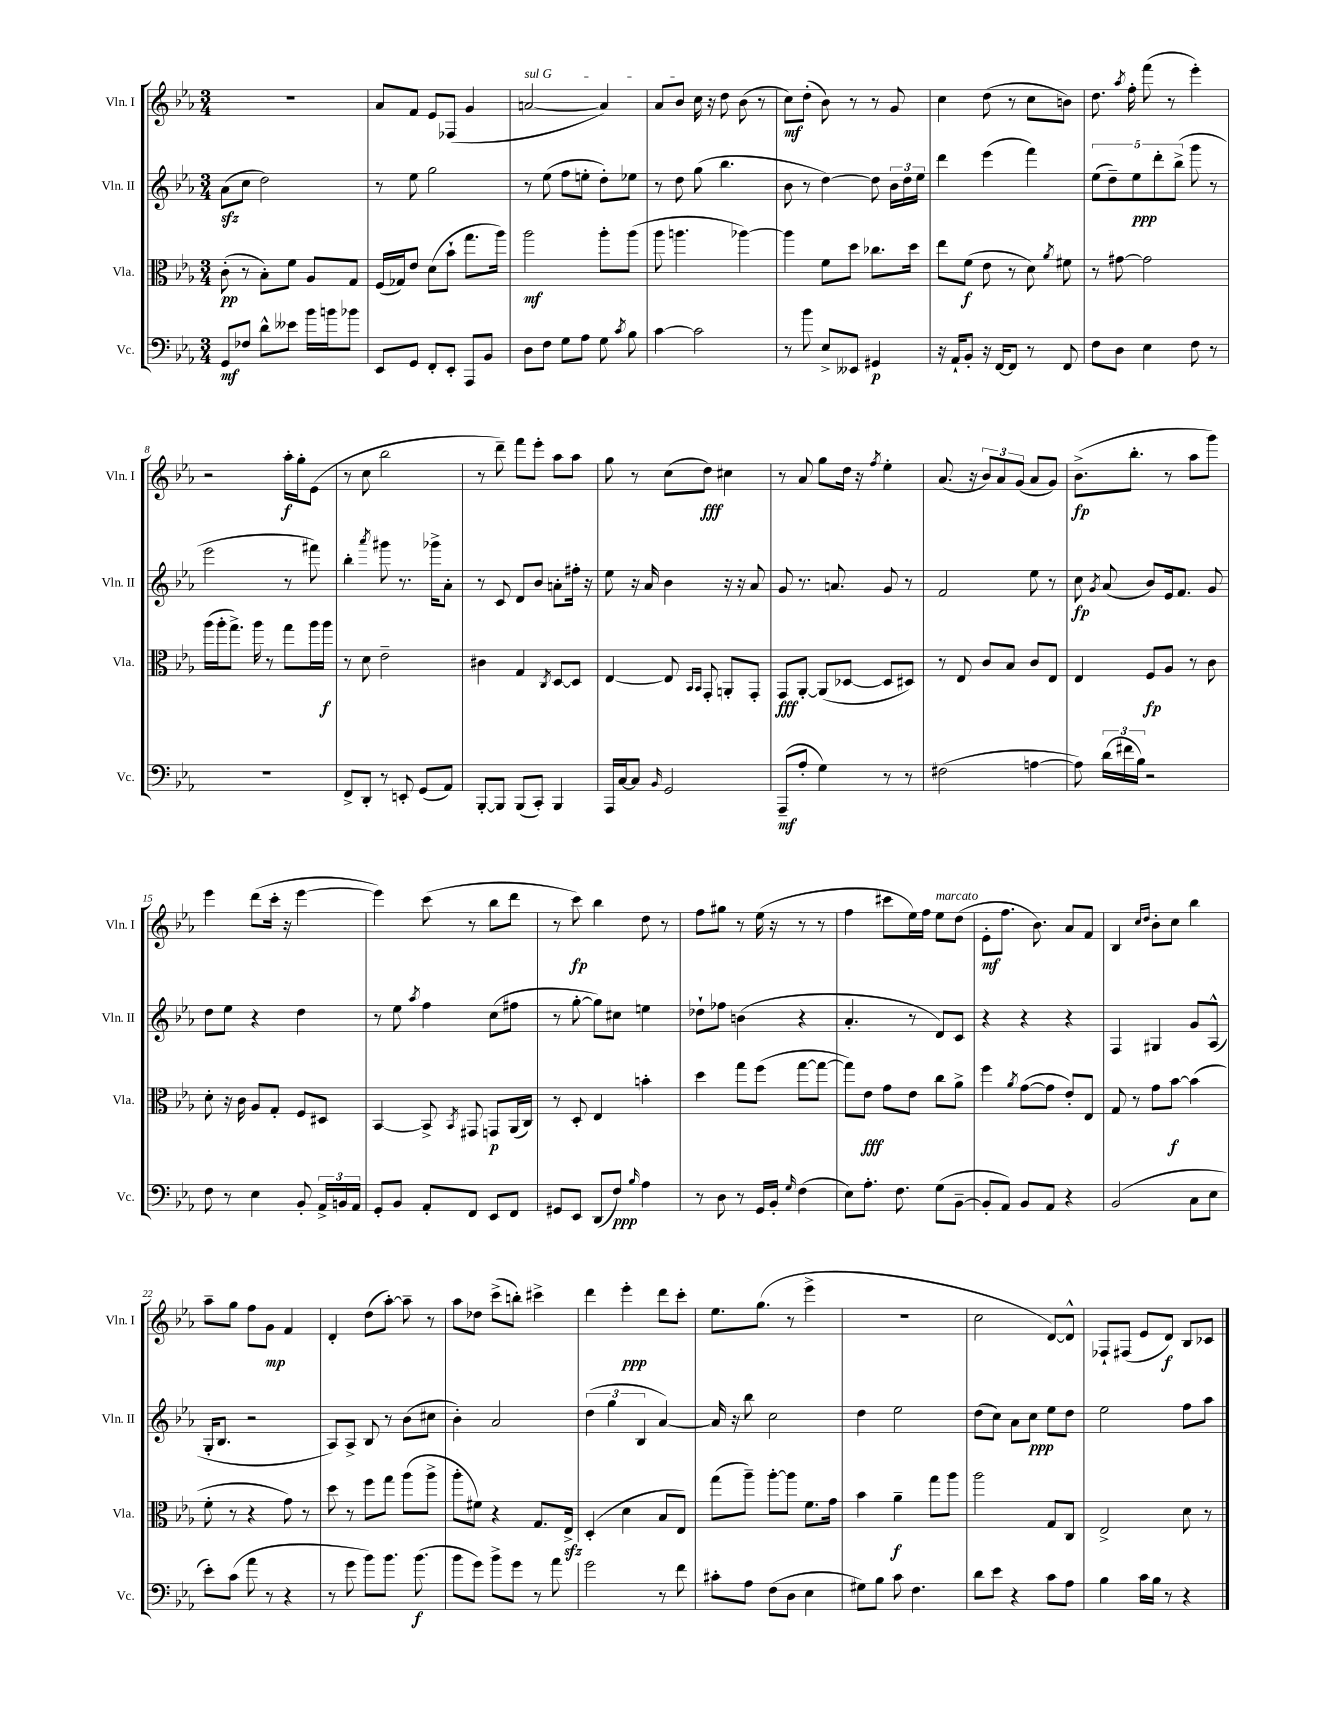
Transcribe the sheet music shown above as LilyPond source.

<<
\new StaffGroup <<
\new Staff = "s0" \with { instrumentName = "Vln. I" shortInstrumentName = "Vln. I" } {
    \clef treble \key ees \major \numericTimeSignature \time 3/4
    \autoBeamOff R2. |
    aes'8[ f'8] ees'8[ fes8]( g'4 |
    \once \override TextSpanner.bound-details.left.text = \markup { \italic "sul G" } a'2~\startTextSpan a'4) |
    aes'8[ bes'8] c''16\stopTextSpan r16 d''8 bes'8( r8 |
    c''8[\mf) d''8]-.( bes'8) r8 r8 g'8 |
    c''4 d''8( r8 c''8[ b'8]) |
    d''8. \acciaccatura { aes''8 } f''16-. f'''8( r8 ees'''4-.) |
    r2 aes''16[-.\f g''16-. ees'8]( |
    r8 c''8 bes''2 |
    r8 d'''8--) f'''8[ ees'''8]-. aes''8[ aes''8] |
    g''8 r8 c''8[( d''8]\fff) cis''4 |
    r8 aes'8 g''8[ d''16] r16 \acciaccatura { f''8 } ees''4-. |
    aes'8.( r16 \tuplet 3/2 { bes'8[) aes'8 g'8]( } aes'8[ g'8]) |
    bes'8.[->\fp( bes''8.]-. r8 aes''8[ g'''8]) |
    ees'''4 d'''8[( c'''16]-. r16 ees'''4~ |
    ees'''4) c'''8( r8 bes''8[ d'''8] |
    r8 c'''8\fp) bes''4 d''8 r8 |
    f''8[ gis''8] r8 ees''16( r16 r8 r8 |
    f''4 cis'''8[ ees''16) f''16] ees''8[^\markup { \italic "marcato" } d''8]( |
    ees'8[-.\mf f''8.] bes'8.) aes'8[ f'8] |
    bes4 \grace { c''16[ d''16] } bes'8[-. c''8] bes''4 |
    aes''8[-- g''8] f''8[ g'8]\mp f'4 |
    d'4-. d''8[( aes''8]~-.) aes''8-- r8 |
    aes''8[ des''8] c'''8[->( b''8]-.) cis'''4-> |
    d'''4 ees'''4-.\ppp d'''8[ c'''8]-. |
    ees''8.[ g''8.]( r8 ees'''4-> |
    R2. |
    c''2 d'8[~) d'8]-^ |
    fes8[-! fis8]( ees'8[ d'8]\f) bes8[ ces'8] \bar "|." |
}
\new Staff = "s1" \with { instrumentName = "Vln. II" shortInstrumentName = "Vln. II" } {
    \clef treble \key ees \major \numericTimeSignature \time 3/4
    \autoBeamOff aes'8[\sfz( c''8] d''2) |
    r8 ees''8 g''2 |
    r8 ees''8( f''8[ e''8]-. d''8[-.) ees''8] |
    r8 d''8 g''8( bes''4. |
    bes'8 r8 d''4~) d''8 \tuplet 3/2 { bes'16[ d''16 ees''16] } |
    d'''4 ees'''4( f'''4) |
    \tuplet 5/4 { ees''8[( d''8--) ees''8\ppp d'''8-. bes''8]->( } g'''8 r8 |
    ees'''2 r8 fis'''8) |
    bes''4-. \acciaccatura { aes'''8 } gis'''8 r8. ges'''16[-> aes'8]-. |
    r8 c'8 d'8[ bes'8] a'8[-. fis''16]-. r16 |
    ees''8 r16 aes'16 bes'4 r16 r16 aes'8 |
    g'8 r8. a'8. g'8 r8 |
    f'2 ees''8 r8 |
    c''8\fp \acciaccatura { g'8 } aes'8( bes'8[) ees'16 f'8.] g'8 |
    d''8[ ees''8] r4 d''4 |
    r8 ees''8 \acciaccatura { aes''8 } f''4 c''8[( fis''8] |
    r8 g''8~-. g''8[) cis''8] e''4 |
    des''8[-! fes''8] b'4( r4 |
    aes'4.-. r8 d'8[) c'8] |
    r4 r4 r4 |
    f4 gis4 g'8[ aes8]-^( |
    g16[-. bes8.] r2 |
    aes8[) aes8]-> bes8 r8 bes'8[( cis''8] |
    bes'4-.) aes'2 |
    \tuplet 3/2 { d''4( g''4 bes4 } aes'4~) |
    aes'16 r16 bes''8 c''2 |
    d''4 ees''2 |
    d''8[( c''8]) aes'8[ c''8]\ppp ees''8[ d''8] |
    ees''2 f''8[ aes''8] \bar "|." |
}
\new Staff = "s2" \with { instrumentName = "Vla." shortInstrumentName = "Vla." } {
    \clef alto \key ees \major \numericTimeSignature \time 3/4
    \autoBeamOff c'8-.\pp( r8 bes8[-.) f'8] aes8[ g8] |
    f16[( ges16) ees'8] d'8[( bes'8]-! g''8.[ aes''16]) |
    aes''2\mf aes''8[-. aes''8]( |
    aes''8 a''4. aes''4~) |
    aes''4 f'8[ d''8] ces''8.[ d''16] |
    ees''8[ f'8]\f( ees'8 r8 d'8) \acciaccatura { aes'8 } fis'8 |
    r8 gis'8~ gis'2 |
    aes''16[( aes''16-. g''8.]->) aes''16 r8 g''8[ aes''16 aes''16]\f |
    r8 d'8 ees'2-- |
    cis'4 g4 \acciaccatura { c8 } d8[~ d8] |
    ees4~ ees8 \grace { bes,16[ bes,16] } g,8-. a,8[-. g,8]-. |
    g,8[\fff aes,8]~-. aes,8[( des8]~ des8[ dis8]) |
    r8 ees8 c'8[ bes8] c'8[ ees8] |
    ees4 f8[\fp aes8] r8 c'8 |
    d'8-. r16 c'16 aes8[ g8]-. f8[ dis8] |
    bes,4~ bes,8-> \acciaccatura { bes,8 } gis,8 g,8[\p aes,16( c16]) |
    r8 d8-. ees4 b'4-. |
    d''4 g''8[ f''8]( g''8[~ g''8]~ |
    g''8[) ees'8]\fff g'8[ ees'8] c''8[ aes'8]-> |
    f''4 \acciaccatura { aes'8 } g'8[~( g'8] ees'8[-.) ees8] |
    g8 r8 g'8[ bes'8]~\f bes'4( |
    f'8-. r8 r4 g'8) r8 |
    d''8 r8 f''8[ g''8] aes''8[( aes''8]-> |
    aes''8[-. fis'8]) r4 g8.[ ees16]->\sfz |
    d4-.( d'4 bes8[ ees8]) |
    g''8[( aes''8]--) aes''8[~-. aes''8] f'8.[ g'16] |
    bes'4 aes'4--\f g''8[ aes''8] |
    aes''2 g8[ c8] |
    ees2-> d'8 r8 \bar "|." |
}
\new Staff = "s3" \with { instrumentName = "Vc." shortInstrumentName = "Vc." } {
    \clef bass \key ees \major \numericTimeSignature \time 3/4
    \autoBeamOff g,8[\mf fes8] d'8[-^ eeses'8] bes'16[ b'16 bes'8] |
    ees,8[ g,8] f,8[-. ees,8]-. aes,,8[ bes,8] |
    d8[ f8] g8[ aes8] g8 \acciaccatura { c'8 } bes8 |
    c'4~ c'2 |
    r8 bes'8 ees8[-> eeses,8] gis,4\p |
    r16 aes,16[-! bes,8]-. r16 f,16[~ f,8] r8 f,8 |
    f8[ d8] ees4 f8 r8 |
    R2. |
    f,8[-> d,8]-. r8 e,8-. g,8[( aes,8]) |
    bes,,8[~-. bes,,8] bes,,8[( c,8]-.) bes,,4 |
    aes,,16[ c16~ c8] \grace { bes,16 } g,2 |
    aes,,8[--\mf( aes8]-. g4) r8 r8 |
    fis2( a4~ |
    a8) \tuplet 3/2 { d'16[( fis'16 bes16]) } r2 |
    f8 r8 ees4 bes,8-. \tuplet 3/2 { aes,16[-> b,16 aes,16] } |
    g,8[-. bes,8] aes,8[-. f,8] ees,8[ f,8] |
    gis,8[ ees,8] d,8[( f8]\ppp) \grace { bes16 } aes4 |
    r8 d8 r8 g,16[ bes,16]-. \grace { g16 } f4( |
    ees8[) aes8.]-. f8. g8[( bes,8]~-- |
    bes,8[-. aes,8]) bes,8[ aes,8] r4 |
    bes,2( c8[ ees8] |
    ees'8[-.) c'8]( aes'8 r8 r4 |
    r8 g'8 bes'8[) bes'8.] bes'8.\f( |
    bes'8[ g'8]) bes'8[-> g'8] r8 aes'8 |
    g'2 r8 f'8 |
    cis'8[-. aes8] f8[( d8] ees4 |
    gis8[) bes8] c'8 f4. |
    d'8[ ees'8] r4 c'8[ aes8] |
    bes4 c'16[ bes16] r8 r4 \bar "|." |
}
>>
>>
